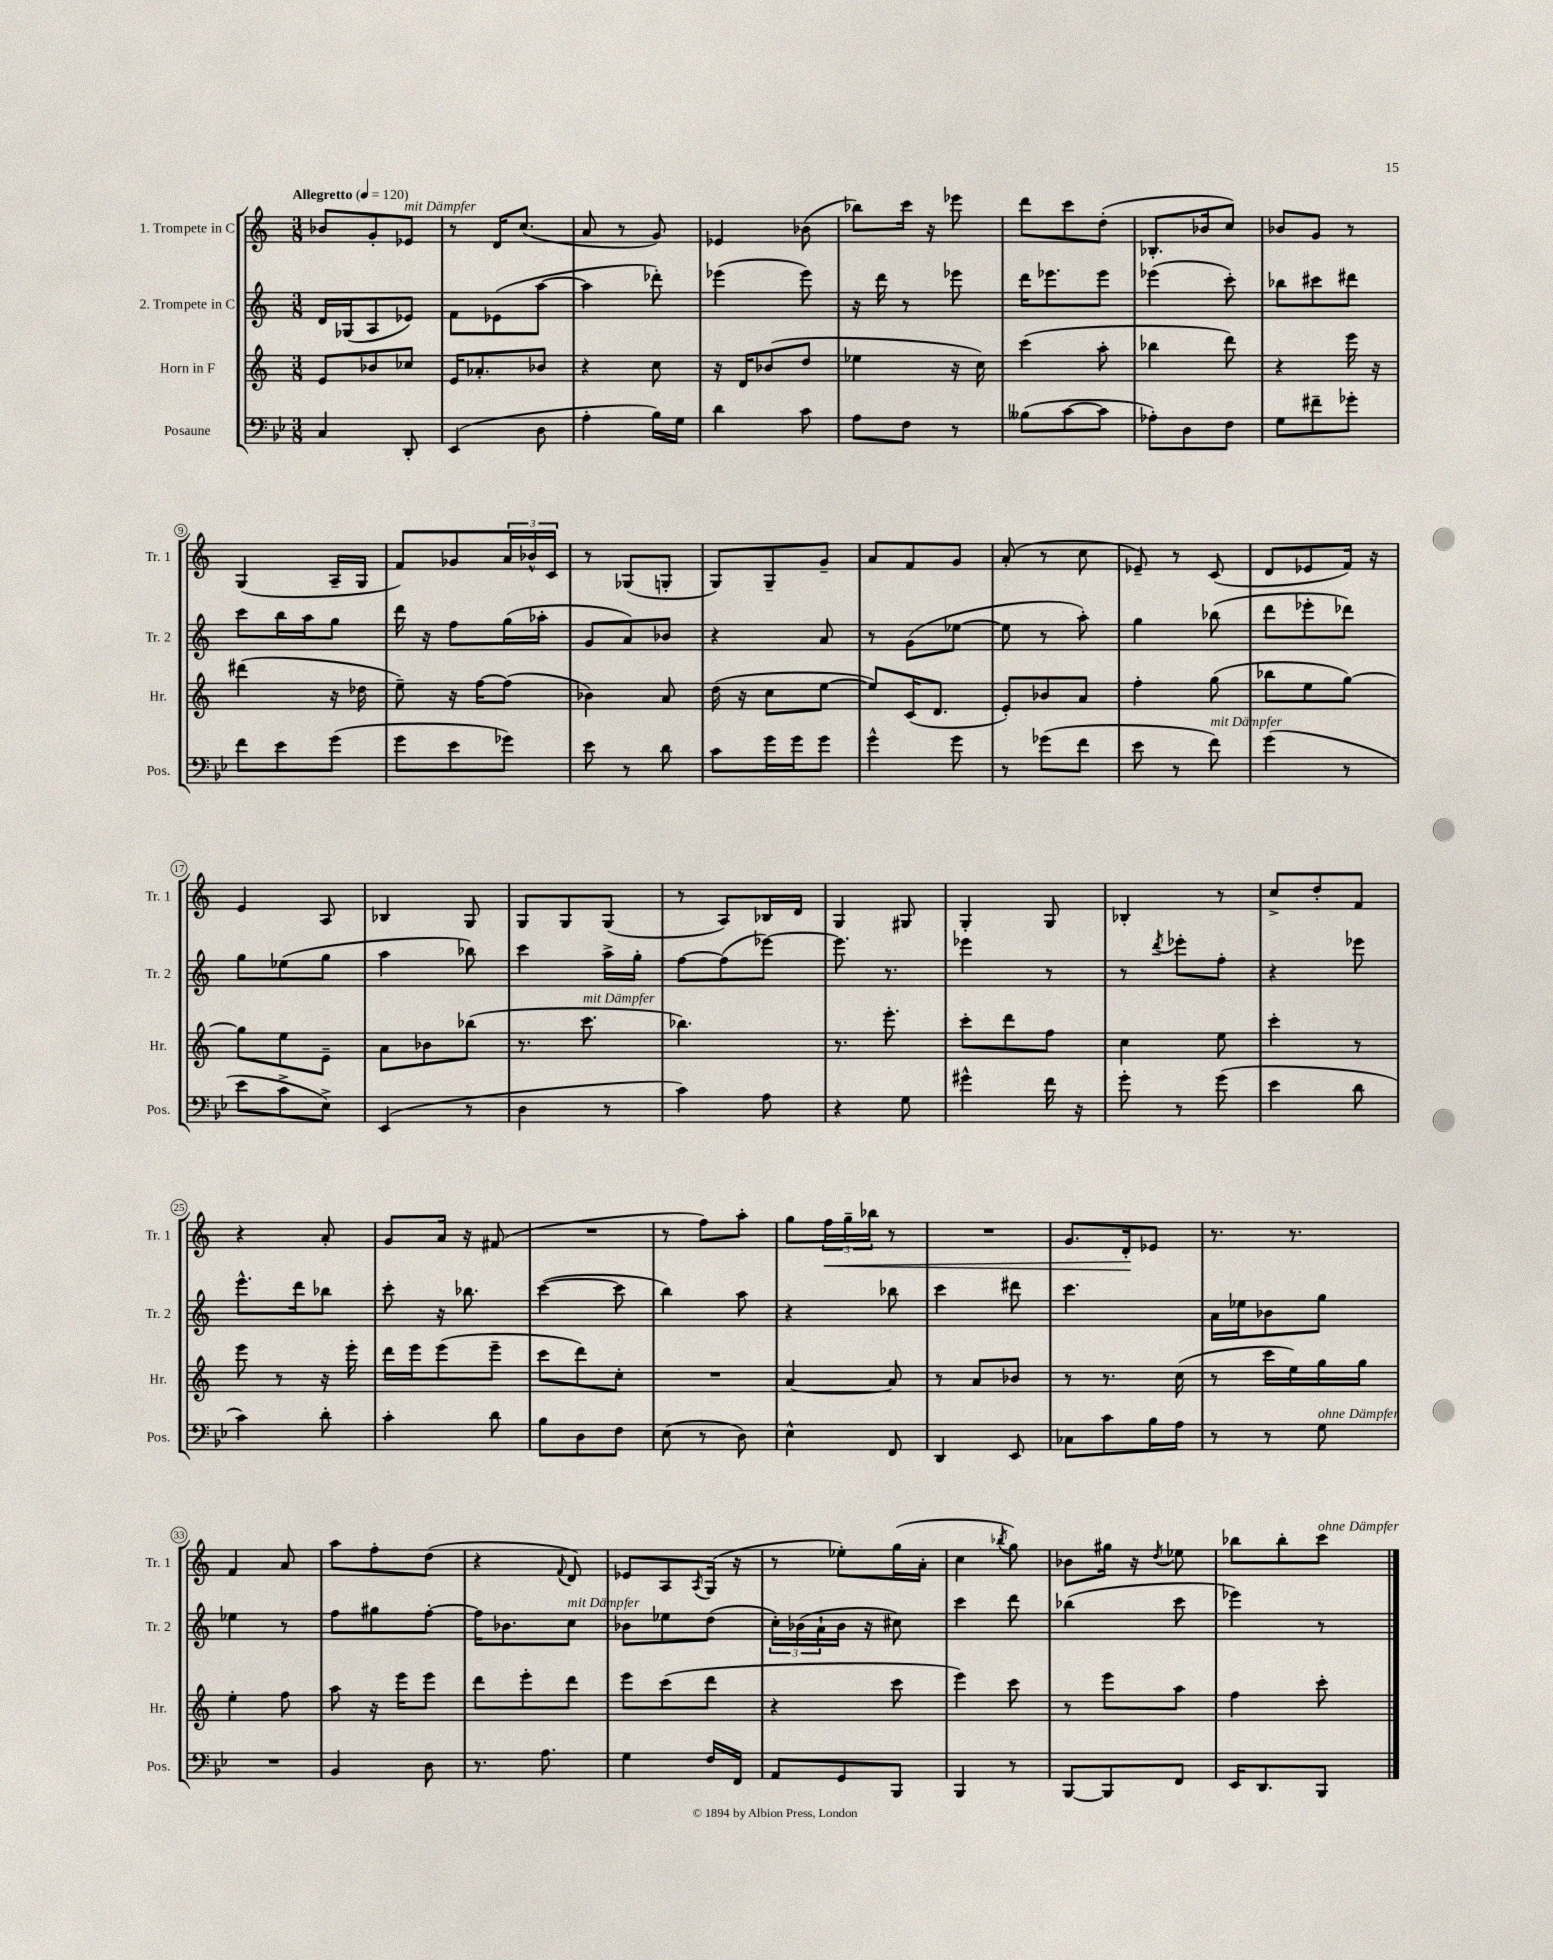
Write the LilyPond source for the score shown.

<<
\new StaffGroup <<
\new Staff = "s0" \with { instrumentName = "1. Trompete in C" shortInstrumentName = "Tr. 1" } {
    \clef treble \key c \major \numericTimeSignature \time 3/8 \tempo "Allegretto" 4 = 120
    bes'8 g'8-. ees'8^\markup { \italic "mit Dämpfer" } |
    r8 d'16 c''8.( |
    a'8 r8 g'8) |
    ees'4 bes'8( |
    bes''8) c'''16 r16 ees'''8 |
    d'''8 c'''8 d''8-.( |
    bes8.-. bes'16 c''8) |
    bes'8 g'8 r8 |
    g4( a16-- g16 |
    f'8) ges'8 \tuplet 3/2 { a'16 bes'16-^ c'16 } |
    r8 ges8( g8-. |
    g8) g8-- g'8-- |
    a'8 f'8 g'8 |
    a'8-.( r8 c''8 |
    ees'8--) r8 c'8( |
    d'8 ees'8 f'16) r16 |
    e'4 a8 |
    bes4 g8 |
    g8 g8 g8( |
    r8 a8) bes16 d'16 |
    g4 gis8 |
    g4-. g8 |
    bes4-. r8 |
    c''8-> d''8-. f'8 |
    r4 a'8-. |
    g'8 a'16 r16 fis'8( |
    R4. |
    r8 f''8) a''8-. |
    g''8 \tuplet 3/2 { f''16\< g''16-- bes''16 } r8 |
    R4. |
    g'8. d'16-.\! ees'8 |
    r8. r8. |
    f'4 a'8 |
    a''8 f''8-. d''8( |
    r4 \appoggiatura { f'8 } d'8) |
    ees'8 a8 \acciaccatura { a8 } g16( r16 |
    r8 ees''8-.) g''16( a'16-. |
    c''4 \acciaccatura { bes''8 } g''8) |
    bes'8 gis''16 r16 \acciaccatura { d''8 } ees''8 |
    bes''8 bes''8-. c'''8^\markup { \italic "ohne Dämpfer" } \bar "|." |
}
\new Staff = "s1" \with { instrumentName = "2. Trompete in C" shortInstrumentName = "Tr. 2" } {
    \clef treble \key c \major \numericTimeSignature \time 3/8
    d'16 ges16( a8 ees'8) |
    f'8 ees'8( a''8~ |
    a''4 des'''8-.) |
    ees'''4( ees'''8) |
    r16 d'''16 r8 ees'''8 |
    d'''16 ees'''8. ees'''8 |
    ees'''4( c'''8-.) |
    bes''8 cis'''8 dis'''8 |
    c'''8 b''16 a''16 g''8 |
    d'''16 r16 f''8 g''16( aes''16-. |
    g'8 a'8) bes'8 |
    r4 a'8 |
    r8 g'8( ees''8~ |
    ees''8 r8 a''8-.) |
    g''4 bes''8( |
    d'''8 ees'''8-. des'''8) |
    g''8 ees''8( g''8 |
    a''4 bes''8) |
    c'''4 a''16-> g''16-. |
    f''8~ f''8( ees'''8~) |
    ees'''8. r8. |
    ees'''4 r8 |
    r8 \acciaccatura { d'''8 } ees'''8-. f''8-. |
    r4 ees'''8 |
    e'''8.-^ d'''16 bes''8 |
    c'''8-. r16 bes''8. |
    c'''4~( c'''8 |
    b''4) a''8 |
    r4 bes''8 |
    c'''4 dis'''8 |
    c'''4. |
    a'16 ees''16 bes'8 g''8 |
    ees''4 r8 |
    f''8 gis''8 f''8~-. |
    f''16 bes'8. c''8^\markup { \italic "mit Dämpfer" } |
    bes'8 ees''8 d''8( |
    \tuplet 3/2 { c''16-.) bes'16( a'16-! } bes'16 r16 cis''8) |
    c'''4 d'''8 |
    bes''4( c'''8 |
    ees'''4) r8 \bar "|." |
}
\new Staff = "s2" \with { instrumentName = "Horn in F" shortInstrumentName = "Hr." } {
    \clef treble \key c \major \numericTimeSignature \time 3/8
    e'8 bes'8 ces''8 |
    e'16 aes'8.-. bes'8 |
    r4 c''8 |
    r16 d'16 bes'8( d''8 |
    ees''4 r16 c''16) |
    c'''4( a''8-. |
    bes''4 d'''8) |
    r4 e'''16 r16 |
    dis'''4( r16 des''16 |
    e''8--) r16 f''16~ f''8( |
    bes'4) a'8 |
    d''16( r16 c''8 e''8~ |
    e''8) c'16( d'8. |
    e'8-.) bes'8 a'8 |
    f''4-. g''8( |
    bes''8 e''8 g''8~) |
    g''8 e''8 e'8-- |
    a'8 bes'8 bes''8( |
    r8. c'''8.^\markup { \italic "mit Dämpfer" } |
    bes''4.) |
    r8. e'''8.-. |
    c'''8-. d'''8 f''8 |
    c''4 e''8 |
    c'''4-. r8 |
    e'''8 r8 r16 e'''16-. |
    d'''16 e'''16 e'''8( e'''8-- |
    c'''8 d'''8) c''8-. |
    R4. |
    a'4~ a'8 |
    r8 a'8 bes'8 |
    r8 r8. c''16( |
    r8 c'''16 e''16) g''16 g''16 |
    e''4-. f''8 |
    a''8 r16 e'''16 e'''8 |
    d'''8 e'''8-. d'''8 |
    e'''8 c'''8( d'''8 |
    r4 c'''8 |
    e'''4) c'''8 |
    r8 e'''8 a''8 |
    f''4 c'''8-. \bar "|." |
}
\new Staff = "s3" \with { instrumentName = "Posaune" shortInstrumentName = "Pos." } {
    \clef bass \key bes \major \numericTimeSignature \time 3/8
    c4 d,8-. |
    ees,4( d8 |
    a4-. bes16) g16 |
    d'4 c'8 |
    a8 f8 r8 |
    beses8( c'8~ c'8 |
    aes8-.) d8 f8 |
    g8 fis'8-- ges'8-. |
    f'8 ees'8 g'8( |
    g'8 ees'8 ges'8) |
    ees'8 r8 d'8 |
    c'8 g'16 g'16 g'8 |
    g'4-^ g'8 |
    r8 ges'8( f'8 |
    ees'8 r8 f'8^\markup { \italic "mit Dämpfer" }) |
    g'4( r8 |
    ees'8 c'8-> ees8->) |
    ees,4( r8 |
    d4 r8 |
    c'4) a8 |
    r4 g8 |
    gis'4-^ f'16 r16 |
    g'8-. r8 g'8( |
    ees'4 d'8 |
    c'4) d'8-. |
    c'4-. d'8 |
    bes8 d8 f8 |
    ees8( r8 d8) |
    ees4-^ f,8 |
    d,4 ees,8 |
    ces8 c'8 bes16 a16 |
    r8 r8 g8^\markup { \italic "ohne Dämpfer" } |
    R4. |
    bes,4 d8 |
    r8. a8. |
    g4 f16 f,16 |
    a,8 g,8 bes,,8 |
    bes,,4 r8 |
    bes,,8~ bes,,8 f,8 |
    ees,16 d,8. bes,,8 \bar "|." |
}
>>
>>
\layout { \context { \Score \override BarNumber.stencil = #(make-stencil-circler 0.1 0.3 ly:text-interface::print) } }
